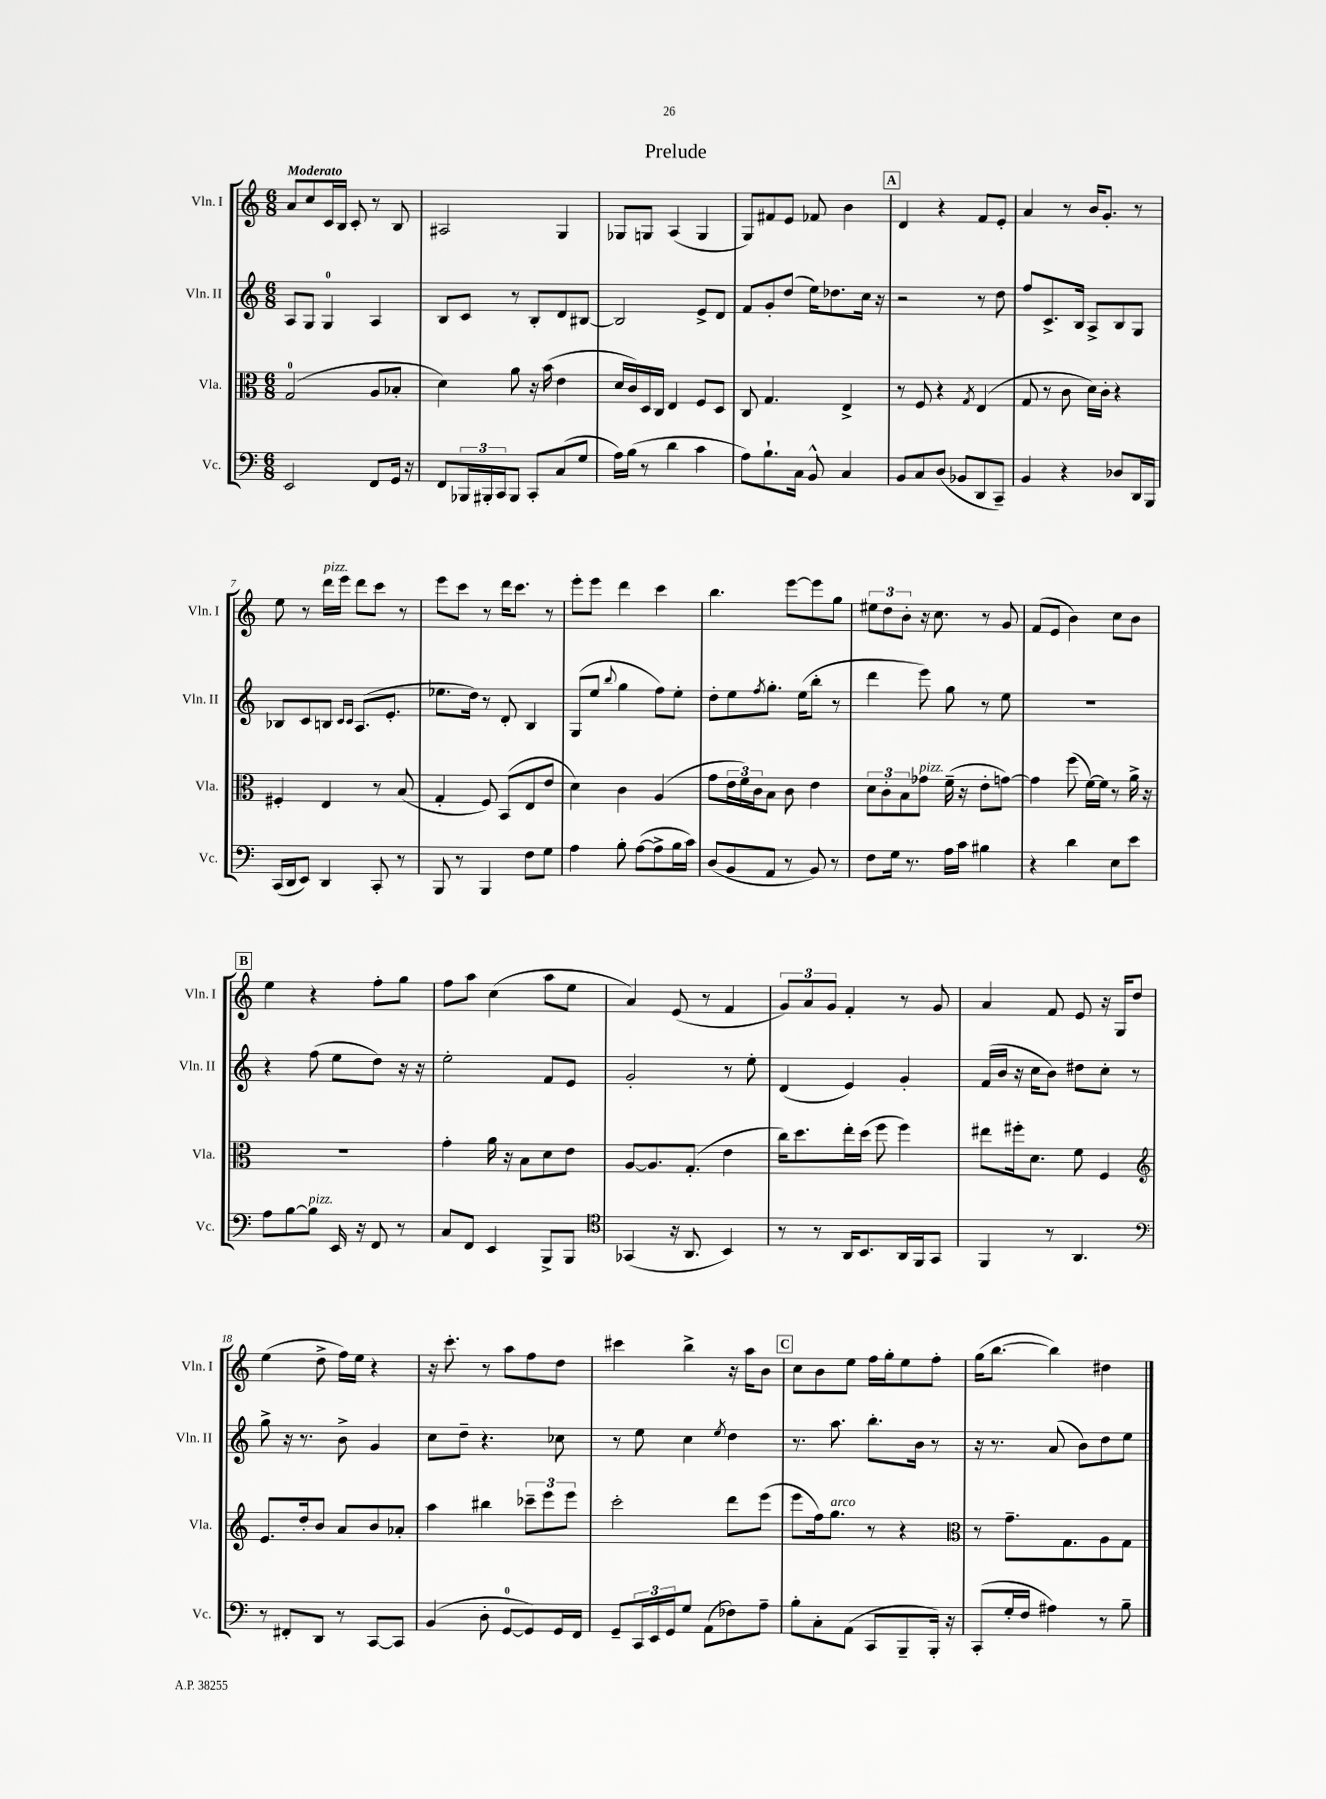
\header { title = "Prelude" }
<<
\new StaffGroup <<
\new Staff = "s0" \with { instrumentName = "Vln. I" shortInstrumentName = "Vln. I" } {
    \clef treble \key c \major \numericTimeSignature \time 6/8 \tempo "Moderato"
    a'8 c''8 c'16 b16 c'8-. r8 b8 |
    ais2 g4 |
    ges8 g8 a4( g4 |
    g8) fis'8 e'8 fes'8 b'4 |
    \mark \markup { \box "A" } d'4 r4 f'8 e'8-. |
    a'4 r8 b'16 g'8.-. r8 |
    e''8 r8 d'''16^\markup { \italic "pizz." } e'''16 d'''8 c'''8 r8 |
    e'''8 c'''8 r8 d'''16 c'''8. r8 |
    e'''8-. e'''8 d'''4 c'''4 |
    b''4. e'''8~ e'''8 g''8 |
    \tuplet 3/2 { eis''8 d''8 b'8-. } r16 c''8. r8 g'8 |
    f'8( e'8 b'4) c''8 b'8 |
    \mark \markup { \box "B" } e''4 r4 f''8-. g''8 |
    f''8 a''8 c''4( a''8 e''8 |
    a'4) e'8( r8 f'4 |
    \tuplet 3/2 { g'8) a'8 g'8 } f'4-. r8 g'8 |
    a'4 f'8 e'8 r16 g16 d''8 |
    e''4( d''8-> f''16) e''16 r4 |
    r16 c'''8.-. r8 a''8 f''8 d''8 |
    cis'''4 b''4-> r16 a''16 b'8 |
    \mark \markup { \box "C" } c''8 b'8 e''8 f''16 g''16-. e''8 f''8-. |
    g''16( b''8.~ b''4) dis''4 \bar "|." |
}
\new Staff = "s1" \with { instrumentName = "Vln. II" shortInstrumentName = "Vln. II" } {
    \clef treble \key c \major \numericTimeSignature \time 6/8
    a8 g8 g4-0 a4 |
    b8 c'8 r8 b8-. d'8 bis8~ |
    bis2 e'8-> d'8 |
    f'8 g'8-. d''8( e''16) des''8. c''16 r16 |
    \mark \markup { \box "A" } r2 r8 d''8 |
    f''8 c'8.-> b16 a8-> b8 g8 |
    bes8 c'8 b8 \grace { c'16 c'16 } a8.( e'8.-. |
    ees''8. d''16) r8 d'8-. b4 |
    g8( e''8 \appoggiatura { b''8 } g''4 f''8) e''8-. |
    d''8-. e''8 \acciaccatura { f''8 } g''8.-. e''16( b''8-. r8 |
    d'''4 e'''8) g''8 r8 e''8 |
    R2. |
    \mark \markup { \box "B" } r4 f''8( e''8 d''8) r16 r16 |
    e''2-. f'8 e'8 |
    g'2-. r8 e''8-. |
    d'4( e'4) g'4-. |
    f'16( b'16 r16 c''16 b'8) dis''8 c''8-. r8 |
    g''8-> r16 r8. b'8-> g'4 |
    c''8 d''8-- r4. ces''8 |
    r8 e''8 c''4 \acciaccatura { e''8 } d''4 |
    \mark \markup { \box "C" } r8. a''8. b''8.-. b'16 r8 |
    r16 r8. a'8( b'8) d''8 e''8 \bar "|." |
}
\new Staff = "s2" \with { instrumentName = "Vla." shortInstrumentName = "Vla." } {
    \clef alto \key c \major \numericTimeSignature \time 6/8
    g2-0( a8 bes8-. |
    d'4) a'8 r16 b'16( e'4 |
    d'16 c'16) d16 c16 e4 f8 d8 |
    c8 g4. e4-> |
    \mark \markup { \box "A" } r8 f8 r4 \acciaccatura { g8 } e4( |
    g8 r8 c'8 d'16) c'16-. r4 |
    fis4-. e4 r8 b8( |
    g4-. f8) b,8( e8 e'8 |
    d'4) c'4 a4( |
    g'8 \tuplet 3/2 { e'16 f'16) c'16 } b8 c'8 e'4 |
    \tuplet 3/2 { d'8 c'8-. b8 } ges'8^\markup { \italic "pizz." } f'16--( r16 e'8-. g'8~) |
    g'4 f''8( f'16~) f'16 r8 a'16-> r16 |
    \mark \markup { \box "B" } R2. |
    g'4-. a'16 r16 b8 d'8 e'8 |
    a8~ a8. g8.-.( e'4 |
    c''16) d''8. e''16-. d''16( f''8 f''4) |
    eis''8 fis''16-. d'8. f'8 f4 |
    \clef treble e'8. d''16-. b'8 a'8 b'8 aes'8-. |
    a''4 bis''4 \tuplet 3/2 { ces'''8-- e'''8 e'''8 } |
    c'''2-. d'''8 e'''8( |
    \mark \markup { \box "C" } e'''8 f''16) g''8.^\markup { \italic "arco" } r8 r4 |
    \clef alto r8 g'8.-- g8. a8 g8 \bar "|." |
}
\new Staff = "s3" \with { instrumentName = "Vc." shortInstrumentName = "Vc." } {
    \clef bass \key c \major \numericTimeSignature \time 6/8
    e,2 f,8 g,16 r16 |
    f,8 \tuplet 3/2 { bes,,16 bis,,16-. c,16 } bis,,8 c,8-. c8( g8 |
    a16) b16( r8 d'4 c'4 |
    a8) b8.-! c16 b,8-^ c4 |
    \mark \markup { \box "A" } b,8 c8 d8( bes,8 d,8 c,8--) |
    b,4 r4 des8 d,16 b,,16 |
    c,16( d,16 e,8) d,4 c,8-. r8 |
    b,,8 r8 b,,4 f8 g8 |
    a4 b8-. a8~( a8-> b16 c'16) |
    d8( b,8 a,8 r8 b,8) r8 |
    f8 g16 r8. a16 c'16 bis4 |
    r4 d'4 e8 e'8 |
    \mark \markup { \box "B" } a8 b8~ b8^\markup { \italic "pizz." } e,16 r16 f,8 r8 |
    c8 f,8 e,4 b,,8-> b,,8 |
    \clef tenor ges,4( r16 a,8. b,4) |
    r8 r8 a,16 b,8. a,16 f,16 g,8 |
    f,4 r8 a,4. |
    \clef bass r8 fis,8-. d,8 r8 c,8~ c,8 |
    b,4( d8-. g,8-0~ g,8) g,16 f,16 |
    g,8-- \tuplet 3/2 { c,16 e,16 g,16 } g8 a,8( fes8) a8-- |
    \mark \markup { \box "C" } b8-. c8-. a,8( c,8 b,,8-- b,,16-.) r16 |
    c,8-.( g16-. f16 ais4) r8 b8-- \bar "|." |
}
>>
>>
